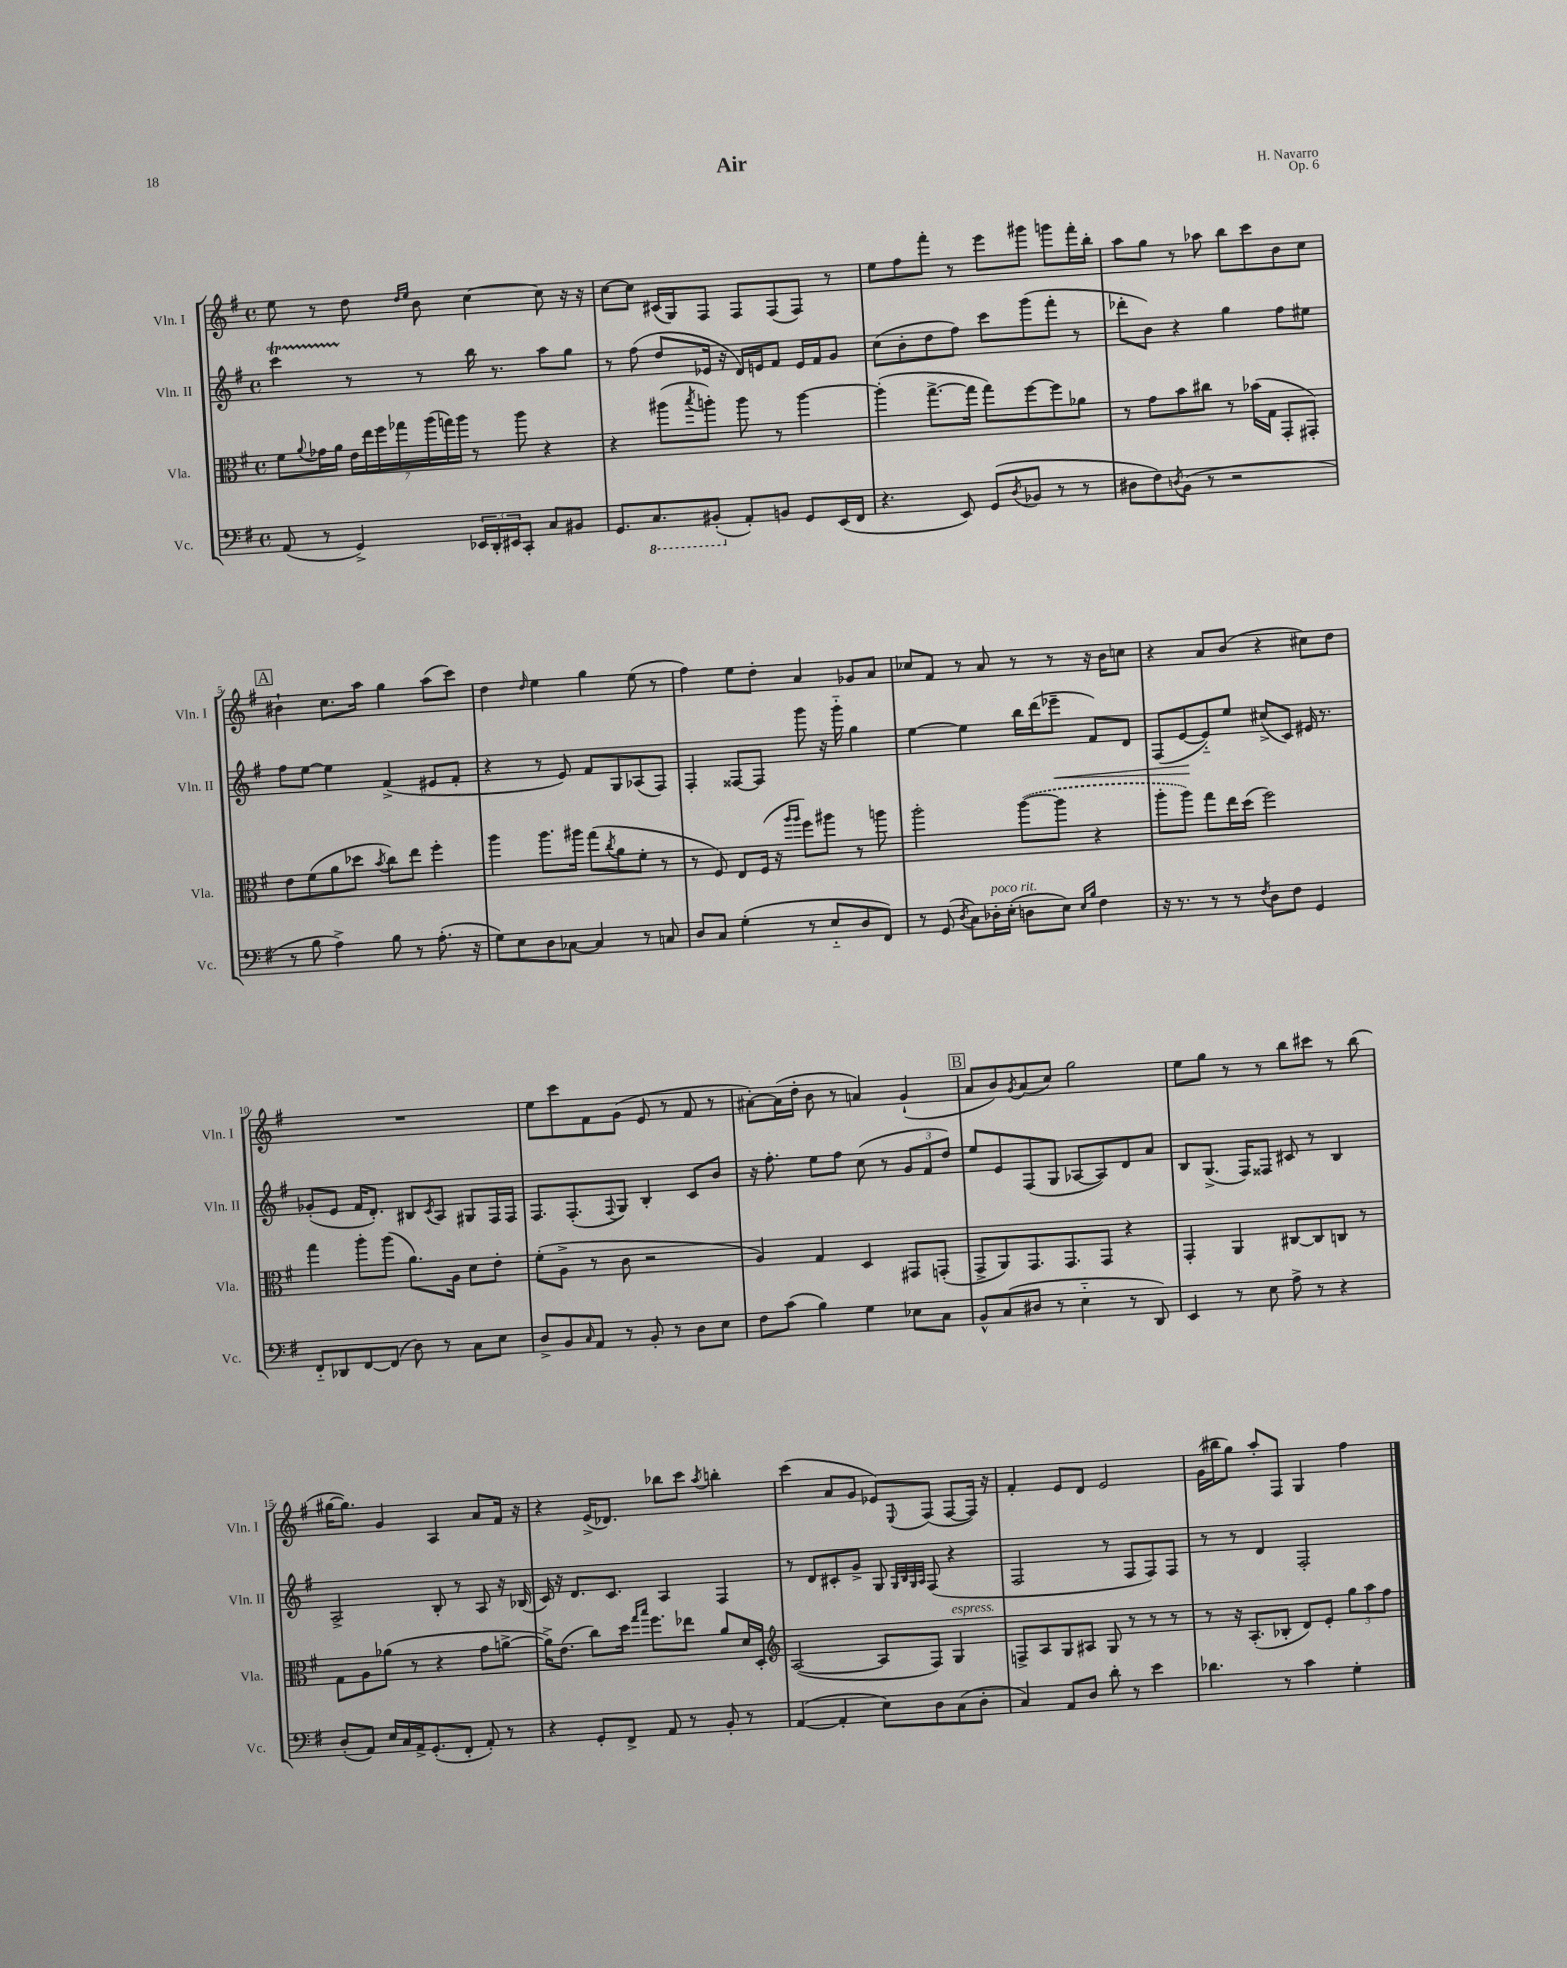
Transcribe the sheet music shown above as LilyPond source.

\header { title = "Air" composer = "H. Navarro" opus = "Op. 6" }
<<
\new StaffGroup <<
\new Staff = "s0" \with { instrumentName = "Vln. I" shortInstrumentName = "Vln. I" } {
    \clef treble \key g \major \defaultTimeSignature \time 4/4
    e''8 r8 d''8 \grace { d''16 e''16 } b'8 c''4~ c''8 r16 r16 |
    c''8~ c''8 cis'16( g16) fis8 fis8 fis8( fis8) r8 |
    e''8 fis''8 fis'''8-. r8 e'''8 gis'''8 g'''8 fis'''16-. b''16-. |
    a''8 g''8 r8 aes''8 b''8 c'''8 b'8 c''8 |
    \mark \markup { \box "A" } bis'4-! c''8. a''16 g''4 a''8( c'''8) |
    d''4 \grace { d''16 } e''4 g''4 e''8( r8 |
    fis''4) e''8 d''8-. a'4 ges'8 a'8 |
    ces''8 fis'8 r8 a'8 r8 r8 r16 b'16 c''8 |
    r4 a'8 b'8( r4 cis''8) d''8 |
    R1 |
    e''8 c'''8 fis'8 g'8( e'8 r8 fis'8 r8 |
    ais'8~-.) ais'16( d''16-. b'8 r8 a'4) g'4-!( |
    \mark \markup { \box "B" } a'8 b'8) \acciaccatura { g'8 } a'8( c''8) g''2 |
    e''8 g''8 r8 r8 b''8 cis'''8 r8 b''8( |
    gis''16~ gis''8.) g'4 a4 a'8 fis'16 r16 |
    r4 e'16->( des'8.) bes''8 c'''8 \acciaccatura { a''8 } b''4-. |
    c'''4( a'8 g'8 ees'8) \appoggiatura { e8 } fis8( fis8~ fis16) r16 |
    fis'4-. e'8 d'8 e'2 |
    g'16( bis''16 g''8) a''8-. fis8 g4 fis''4 \bar "|." |
}
\new Staff = "s1" \with { instrumentName = "Vln. II" shortInstrumentName = "Vln. II" } {
    \clef treble \key g \major \defaultTimeSignature \time 4/4
    c'''4\startTrillSpan r8\stopTrillSpan r8 b''16 r8. a''8 g''8 |
    r8 fis''8( d''8 ees'16 r16 d'16) e'16 fis'8 e'16 fis'16 g'8 |
    c''8( b'8-. d''8 fis''8) c'''8 g'''8( fis'''8-. r8 |
    des'''8-. b'8) r4 g''4 fis''8 eis''8 |
    \mark \markup { \box "A" } fis''8 e''8~ e''4 fis'4->( eis'8 fis'8-. |
    r4 r8 e'8) fis'8 g8 aes8( fis8) |
    fis4-. fisis8~ fisis8 g'''8 r16 g'''16-_ g''4 |
    e''4~ e''4 b''16 d'''16( ees'''8--\< fis'8) d'8 |
    fis8( e'8~\! e'8-_) e''8 cis''8->( c'8) eis'16 r8. |
    ges'8-.( e'8 fis'16 d'8.-.) bis8 \acciaccatura { c'8 } a8 gis8 fis16 fis16 |
    fis8. fis8.-.( \appoggiatura { fis8 } g8) b4-. c'8 b'8 |
    r16 fis''8.-. e''8 fis''8 c''8( r8 \tuplet 3/2 { g'8 fis'8 d''8) } |
    \mark \markup { \box "B" } e''8 e'8 fis8( g8 aes8~ aes8) d'8 a'8 |
    b8 g8.->( fis16) fisis8 cis'8 r8 b4 |
    a2-> b8-. r8 a8 r16 bes16( |
    c'16) r16 d'8. c'8. a4 fis4 |
    r8 d'8 cis'8-. g'8-> g8 \grace { g32 b32 g32 a32 } fis8( r4 |
    fis2 r8 fis8 fis8) fis8 |
    r8 r8 d'4 fis2-. \bar "|." |
}
\new Staff = "s2" \with { instrumentName = "Vla." shortInstrumentName = "Vla." } {
    \clef alto \key g \major \defaultTimeSignature \time 4/4
    fis'8 \appoggiatura { a'8 } ges'16 a'16 \tuplet 7/4 { e'16 e''16 fis''16 ges''16 a''16( g''16) a''16 } r8 a''8 r4 |
    r4 ais''8( \acciaccatura { b''8 } a''8-.) a''8 r8 a''4~ |
    a''4-.( g''8.~-> g''16 g''8) fis''8~ fis''8 aes'8 |
    r8 g'8 b'8 cis''8 r8 bes'16( g16 g,8-. gis,8-.) |
    \mark \markup { \box "A" } e'8 fis'8( a'8 des''8 \acciaccatura { b'8 } c''8) e''8 fis''4-. |
    a''4 a''8. ais''16 g''8( \acciaccatura { c''8 } a'8 fis'8-. r8 |
    r8 fis8) e8 fis16( r16 \grace { a''16 a''16 } fis''8) ais''8 r8 a''8 |
    a''2-. \once \slurDashed a''8~( a''8 r4 |
    a''8-. a''8) g''8 e''16 d''16( fis''2) |
    g''4 a''8-. a''8( a'8.) a16 d'8 e'8-. |
    fis'8-.( a8-> r8 c'8 r2 |
    a4) g4 d4 gis,8 g,8-.( |
    \mark \markup { \box "B" } g,8-> a,8) g,8. g,8. g,8 r4 |
    g,4-. a,4 cis8~ cis8 c8 r8 |
    g8 a8 aes'8( r8 r4 g'8 a'8~-> |
    a'16->) e'8.( c''8) d''16 \grace { g''16 b''16 } fis''8. ees''8 a'8 d'16 d16-. |
    \clef treble a2~( a8 fis8) g4^\markup { \italic "espress." } |
    f8-> a8 g8 ais8 g8 r8 r8 r8 |
    r8 r16 a8.-.( bes8-. d'8) e'8-. \tuplet 3/2 { g''8 a''8 fis''8 } \bar "|." |
}
\new Staff = "s3" \with { instrumentName = "Vc." shortInstrumentName = "Vc." } {
    \clef bass \key g \major \defaultTimeSignature \time 4/4
    a,8( r8 g,4->) \tuplet 3/2 { ees,16 d,16-. eis,16 } c,8-. c8 bis,8 |
    g,8. \ottava #-1 c,8. bis,,8-.( \ottava #0 a,8-.) b,!8 g,8 e,16( fis,16 |
    r4. e,8) g,8( \acciaccatura { d8 } bes,8 r8 r8 |
    dis8 fis8) \acciaccatura { d8 } b,8( r8 r2 |
    \mark \markup { \box "A" } r8 b8 a4->) b8 r8 a8.-.( r16 |
    g8) e8 d8 ces8~ ces4 r8 c8 |
    d8 c8 g4-.( r8 e8-_ d8 fis,8) |
    r8 g,8( \acciaccatura { d8 } c8) des16-.^\markup { \italic "poco rit." } e16-.( d8 e8) \grace { e16 b16 } fis4 |
    r16 r8. r8 r8 \acciaccatura { fis8 } d8 fis8 g,4 |
    fis,8-_ des,8 fis,8~ fis,8( d8) r8 c8 e8 |
    d8-> b,8 \grace { c16 } a,8 r8 b,8-. r8 d8 e8 |
    fis8 c'8( b4) g4 ees8 c8 |
    \mark \markup { \box "B" } b,8-^ c8( dis8 r8 e4-_ r8 d,8) |
    e,4 r8 e8 a8-> r8 r4 |
    d8-.( a,8) e16 c16 a,16-> g,8.-.( fis,8-. a,8-.) r8 |
    r4 g,8-. fis,8-> a,8 r8 b,8-. r8 |
    a,4~( a,4-. e8) d8 c8( d8-. |
    c4) a,8 d8 d'8-. r8 e'4 |
    des'4. r8 c'4 g4-. \bar "|." |
}
>>
>>
